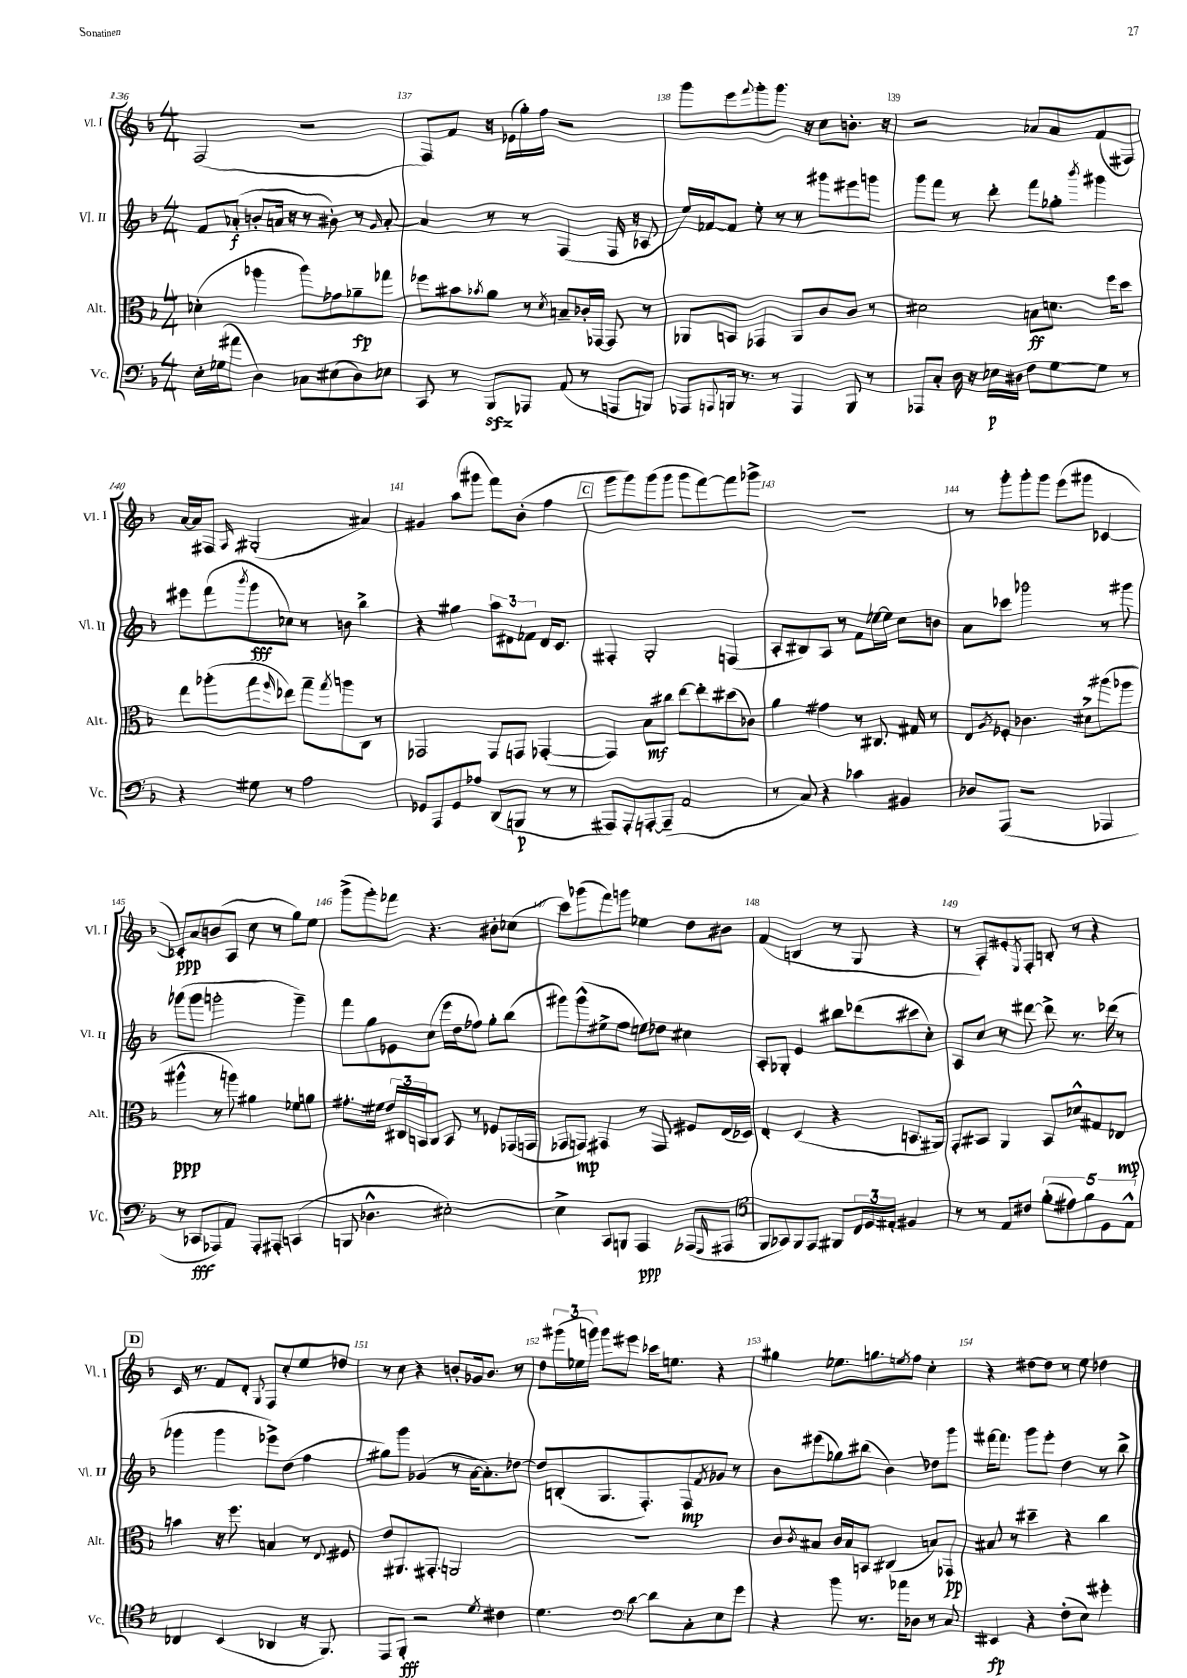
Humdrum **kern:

**kern	**dynam	**kern	**dynam	**kern	**dynam	**kern	**dynam
*part4	*part4	*part3	*part3	*part2	*part2	*part1	*part1
*staff4	*staff4	*staff3	*staff3	*staff2	*staff2	*staff1	*staff1
*I"Vc.	*	*I"Alt.	*	*I"Vl. II	*	*I"Vl. I	*
*I'Vc.	*	*I'Alt.	*	*I'Vl. II	*	*I'Vl. I	*
*clefF4	*	*clefC3	*	*clefG2	*	*clefG2	*
*k[b-]	*	*k[b-]	*	*k[b-]	*	*k[b-]	*
*M4/4	*	*M4/4	*	*M4/4	*	*M4/4	*
=136	=136	=136	=136	=136	=136	=136	=136
16E'\LL	.	(4d-X'\	.	8f/L	.	(2F/	.
(16G-X\J	.	.	.	.	.	.	.
8a#X\J	.	.	.	(8a-X'/J	f	.	.
4D\)	.	4aa-X\	.	8bn'/L	.	.	.
.	.	.	.	16an/Jk	.	.	.
.	.	.	.	16r	.	.	.
8C-X\L	.	8aa-\L)	.	8r	.	2r	.
(8E#X\	.	8g-X\	.	8b#X'\)	.	.	.
8D\)	.	8a-X~\	fp	8r	.	.	.
.	.	.	.	16qqg/	.	.	.
8E-X\J	.	8gg-X\J	.	[8a'/	.	.	.
=137	=137	=137	=137	=137	=137	=137	=137
8CC/	.	8ff-X\L	.	4a/]	.	8F/L)	.
8r	.	8b#X\	.	.	.	8f/J	.
.	.	8qb-X/	.	.	.	.	.
8BBB-zz/L	.	8a\J	.	8r	.	16r	.
.	.	.	.	.	.	(16e-X\LL	.
8AAA-X/J	.	8r	.	8r	.	16gg'\)	.
.	.	.	.	.	.	16ff\JJ	.
.	.	8qd/	.	.	.	.	.
(8AA/	.	8Bn~/L	.	(4F/	.	2r	.
8r	.	16c-X'/L	.	.	.	.	.
.	.	[16GG-X/JJ	.	.	.	.	.
8AAAn/L	.	8GG-/]	.	16F/	.	.	.
.	.	.	.	16r	.	.	.
8BBBn/J)	.	8r	.	8A-X/	.	.	.
=138	=138	=138	=138	=138	=138	=138	=138
8AAA-X/L	.	8AA-X/L	.	16ee/LL)	.	8ggg\L	.
.	.	.	.	[16f-X/J	.	.	.
8qqAAAn/	.	.	.	.	.	.	.
16BBBn/Jk	.	8BBn/J	.	8f-/J]	.	8eee\	.
8.r	.	.	.	.	.	.	.
.	.	.	.	.	.	8qqfff/	.
.	.	4GG-X/	.	8ee'\	.	8ggg'\	.
8r	.	.	.	8r	.	8.ggg\J	.
4AAA/	.	8AA-/L	.	8r	.	.	.
.	.	.	.	.	.	16r	.
.	.	8c/	.	8ggg#X\L	.	8cc\L	.
8BBB/	.	8c/J	.	8eee#X\	.	8.bn'\J	.
8r	.	8r	.	8gggn\J	.	.	.
.	.	.	.	.	.	16r	.
=139	=139	=139	=139	=139	=139	=139	=139
8AAA-X/L	.	2d#X\	.	8ggg\L	.	2r	.
8C'/J	.	.	.	8fff\J	.	.	.
16D\	.	.	.	8r	.	.	.
16r	.	.	.	.	.	.	.
16E-X\LL	p	.	.	8ddd'\	.	.	.
16D#X\JJ	.	.	.	.	.	.	.
8F\L	.	8Bn\L	ff	8fff\L	.	8a-X/L	.
[8G\	.	8.dn\J	.	8gg-X'\J	.	8a-/	.
.	.	.	.	8qbbb-/	.	.	.
8G\J]	.	.	.	4ggg#X\	.	(8f/	.
.	.	16ff\KL	.	.	.	.	.
8r	.	8dd\J	.	.	.	8F#X/J)	.
!!LO:LB:g=z
=140	=140	=140	=140	=140	=140	=140	=140
4r	.	8ee\L	.	8eee#X\L	.	[16a/LL	.
.	.	.	.	.	.	16a/J]	.
.	.	(8aa-X'\	.	(8fff\	.	8F#X/J	.
.	.	.	.	8qbbb-/	.	16qqA/	.
8G#X\	.	8gg\	.	8ggg\	fff	(2G#X'/	.
.	.	16qqff/	.	.	.	.	.
8r	.	8ee-X\J)	.	8cc-X\J)	.	.	.
2A\	.	8gg~\L	.	8r	.	.	.
.	.	8qgg/	.	.	.	.	.
.	.	8aan\	.	8bn\	.	.	.
.	.	8C\J	.	4bb-^\	.	4a#X/)	.
.	.	8r	.	.	.	.	.
=141	=141	=141	=141	=141	=141	=141	=141
8GG-X/L	.	2GG-X/	.	4r	.	4g#X/	.
8AAA/	.	.	.	.	.	.	.
8GG-/	.	.	.	4gg#X\	.	(8aa\L	.
8A-X/J	.	.	.	.	.	8ggg#X\J	.
(8DD/L	.	8GG-/L	.	12aa\L	.	8fff\L)	.
.	.	.	.	12d#X\	.	.	.
8BBBn/J	p	8GGn/J	.	.	.	(8b-'\J	.
.	.	.	.	12f-X\J	.	.	.
8r	.	([4GG-X'/	.	16d#/KL	.	4ff\	.
.	.	.	.	8.c/J	.	.	.
8r	.	.	.	.	.	.	.
!!LO:REH:place=s1:t=C
=142	=142	=142	=142	=142	=142	=142	=142
8AAA#X/L)	.	4GG-/])	.	4F#X'/	.	8ggg\L	.
8AAA#'/	.	.	.	.	.	8ggg\)	.
[8AAAn'/	.	8B-\L	mf	2G'/	.	(8ggg\	.
(8AAA~/J]	.	8cc#X\J	.	.	.	8ggg\J	.
2AA/	.	[8ee\L	.	.	.	8ggg\L	.
.	.	8ee'\]	.	.	.	[8fff\)	.
.	.	(8dd#X\	.	(4Fn/	.	8fff\]	.
.	.	8c-X\J)	.	.	.	8ggg-X^\J	.
=143	=143	=143	=143	=143	=143	=143	=143
8r	.	4a\	.	8A'/L	.	1r	.
8C/)	.	.	.	8B#X/)	.	.	.
4r	.	4g#X\	.	8A/J	.	.	.
.	.	.	.	8r	.	.	.
4c-X\	.	8r	.	8f\L	.	.	.
.	.	8.C#X/	.	[16ee-X\L	.	.	.
.	.	.	.	16ee-\JJ]	.	.	.
4BB#X/	.	.	.	8cc\L	.	.	.
.	.	16G#X/	.	.	.	.	.
.	.	8r	.	8bn\J	.	.	.
=144	=144	=144	=144	=144	=144	=144	=144
8D-X/L	.	8E/L	.	8a\L	.	8r	.
.	.	8qA/	.	.	.	.	.
(8AAA/J	.	8F-X'/J	.	8ccc-X\J	.	8ggg'\L	.
2r	.	4.c-X\	.	2ggg-X\	.	8ggg'\	.
.	.	.	.	.	.	8ggg\J	.
.	.	.	.	.	.	(8eee\L	.
.	.	8d#X^\L	.	.	.	8ggg#X\J	.
4AAA-X/	.	(8aa#X\	.	8r	.	[4c-X/	.
.	.	8aa-X\J	.	8ggg#X\	.	.	.
!!LO:LB:g=z
=145	=145	=145	=145	=145	=145	=145	=145
8r	.	4aa#X^^\	ppp	(8ggg-X\L	.	8c-X'/L])	ppp
8CC-X/L	fff	.	.	8ggg-\J	.	8a/	.
8AAA-X/)	.	8r	.	2gggn'\	.	(8bn/	.
8AA/J	.	8aan\)	.	.	.	8A/J	.
8AAA-'/L	.	4a#X\	.	.	.	8cc\	.
8AAA#X'/J	.	.	.	.	.	8r	.
(4CCn/	.	8f-X\L	.	4ggg~\)	.	8gg\L)	.
.	.	8an\J	.	.	.	8ee\J	.
=146	=146	=146	=146	=146	=146	=146	=146
8BBBn/	.	8.g#X'\L	.	8fff\L	.	(8ggg^\L	.
4.D-X^^\	.	.	.	8gg\	.	8ggg'\)	.
.	.	16f#X\Jk	.	.	.	.	.
.	.	24e/LL	.	8e-X\	.	8fff-X\J	.
.	.	24C#X/	.	.	.	.	.
.	.	24BBn/J	.	.	.	.	.
.	.	8C#/J	.	(8cc\J	.	4.r	.
[2E#X'\)	.	8BB/	.	16eee\LL	.	.	.
.	.	.	.	16dd\J	.	.	.
.	.	8r	.	8ff-X\J)	.	.	.
.	.	8F-X/L	.	8gg'\L	.	8b#X'\L	.
.	.	(16GG-X/L	.	(8bb-\J	.	(8cc-X\J	.
.	.	16GGn/JJ	.	.	.	.	.
=147	=147	=147	=147	=147	=147	=147	=147
4E#^\]	.	8GG-X/L	.	8ggg#X\L)	.	8ccc\L)	.
.	.	8GGn/J)	mp	(8ggg#^^\	.	(8ggg-X\	.
8CC/L	.	4GG#X/	.	8ee#X^\	.	8fff\)	.
8BBBn/J	.	.	.	8ff\J	.	8gggn\J	.
4AAA/	ppp	8r	.	8een\L)	.	4ee-X\	.
.	.	8GG#/	.	8dd-X\J	.	.	.
(8AAA-X/L	.	8F#X/L	.	4cc#X\	.	8dd\L	.
16qqGGG/	.	.	.	.	.	.	.
8AAA#X/J	.	(16E/L	.	.	.	8b#X\J	.
.	.	16D-X/JJ)	.	.	.	.	.
=148	=148	=148	=148	=148	=148	=148	=148
*clefC4	*	*	*	*	*	*	*
8FF/L	.	4E'/	.	8A'/L	.	(4f/	.
8GG-X/)	.	.	.	8G-X'/J	.	.	.
8FF/	.	(4D/	.	4e/	.	4Bn/	.
8EE/J	.	.	.	.	.	.	.
8FF#X/L	.	4r	.	8bb#X\L	.	8r	.
24C/L	.	.	.	(8ddd-X\	.	8G/	.
24D/	.	.	.	.	.	.	.
24E#X'/JJ	.	.	.	.	.	.	.
4F#X/	.	8.BBn/L	.	8ccc#X\	.	4r	.
.	.	.	.	8cc'\J)	.	.	.
.	.	16AA#X/Jk)	.	.	.	.	.
=149	=149	=149	=149	=149	=149	=149	=149
8r	.	8GG'/L	.	8A/L	.	8r	.
8r	.	8BB#X/J	.	8cc/J	.	8F'/L)	.
8E/L	.	4AA/	.	8r	.	8e#X'/	.
.	.	.	.	.	.	8qE/	.
8c#X/J	.	.	.	[8ddd#X\	.	8F'/J	.
(10f'\L	.	8BB#/L	.	8ddd#^\]	.	8Bn'/	.
10e#X\)	.	.	.	.	.	.	.
.	.	8d-X^^/	.	8.r	.	8r	.
10f\	.	.	.	.	.	.	.
.	.	8G#X/	.	.	.	4r	.
10D\	.	.	.	.	.	.	.
.	.	.	.	(16ddd-X\	.	.	.
.	.	8E-X/J	mp	8r	.	.	.
10E^^\J	.	.	.	.	.	.	.
!!LO:LB:g=z
!!LO:REH:place=s1:t=D
=150	=150	=150	=150	=150	=150	=150	=150
4C-X/	.	4bn\	.	4ggg-X\	.	16c/	.
.	.	.	.	.	.	8.r	.
(4BB-/	.	16r	.	4ggg-\	.	8f/L	.
.	.	8.ff\	.	.	.	.	.
.	.	.	.	.	.	8d'/J	.
.	.	.	.	.	.	8qqG/	.
4AA-X/	.	4Bn/	.	8eee-X^\L)	.	8F/L	.
.	.	.	.	(8dd\J	.	8cc'/	.
16r	.	8r	.	4ff\	.	8ee/	.
8.FF/)	.	.	.	.	.	.	.
.	.	8qqE/	.	.	.	.	.
.	.	8F#X/	.	.	.	8dd-X/J	.
=151	=151	=151	=151	=151	=151	=151	=151
8EE/L	.	8e/L	.	8gg#X\L)	.	8r	.
8FF'/J	fff	8.AA#X/	.	8ggg\J	.	8cc\	.
2r	.	.	.	(4g-X/	.	4r	.
.	.	8.GG#X'/J	.	.	.	.	.
.	.	2AAn/	.	8r	.	8bn'/L	.
.	.	.	.	[16a\KL	.	16g-X/k	.
.	.	.	.	8.a'\])	.	8.b/J	.
8qd/	.	.	.	.	.	.	.
4c#X\	.	.	.	.	.	.	.
.	.	.	.	[8dd-X\J	.	8r	.
=152	=152	=152	=152	=152	=152	=152	=152
4.d\	.	1r	.	8dd-/L]	.	8dd\L	.
.	.	.	.	(8Bn'/	.	(24ggg#X\L	.
.	.	.	.	.	.	24ee-X\	.
.	.	.	.	.	.	24gggn\JJ)	.
.	.	.	.	8.G/	.	8ggg\L	.
*clefF4	*	*	*	*	*	*	*
[8d\	.	.	.	.	.	8eee#X\J	.
.	.	.	.	8.F'/)	.	.	.
8d\L]	.	.	.	.	.	16ccc-X\KL	.
.	.	.	.	.	.	8.een\J	.
8C'\	.	.	.	8F/	mp	.	.
.	.	.	.	8qf/	.	.	.
8E\	.	.	.	8g-X/J	.	4r	.
8g\J	.	.	.	8r	.	.	.
=153	=153	=153	=153	=153	=153	=153	=153
4r	.	8c/L	.	8b-\L	.	4gg#X\	.
.	.	8qc/	.	.	.	.	.
.	.	8B#X/J	.	(8eee#X\	.	.	.
8b-\	.	16c/LL	.	8gg-X\)	.	8.ee-X\L	.
.	.	16B#/J	.	.	.	.	.
8.r	.	8BBn/J	.	(8bb#X\J	.	.	.
.	.	.	.	.	.	8.ggn\	.
.	.	(4C#X/	.	4b-\)	.	.	.
16a-X\KL	.	.	.	.	.	.	.
.	.	.	.	.	.	8qeen/	.
8D-X\J	.	.	.	.	.	8ff\J	.
8r	.	8Bn/L)	.	8dd-X\L	.	4cc'\	.
8C/	.	8GG-X/J	pp	8ggg\J	.	.	.
=154	=154	=154	=154	=154	=154	=154	=154
4EE#X/	fp	8B#X/	.	[16fff#X\KL	.	4r	.
.	.	.	.	8.fff#\J]	.	.	.
.	.	8r	.	.	.	.	.
4r	.	4dd#X~\	.	8ggg\L	.	[8dd#X\L	.
.	.	.	.	8eee'\J	.	8dd#\J]	.
(8F'\L	.	4r	.	4dd\	.	8r	.
8E\J)	.	.	.	.	.	8ee\	.
4g#X'\	.	4cc\	.	8r	.	4dd-X\	.
.	.	.	.	8bb-^\	.	.	.
==	==	==	==	==	==	==	==
*-	*-	*-	*-	*-	*-	*-	*-
